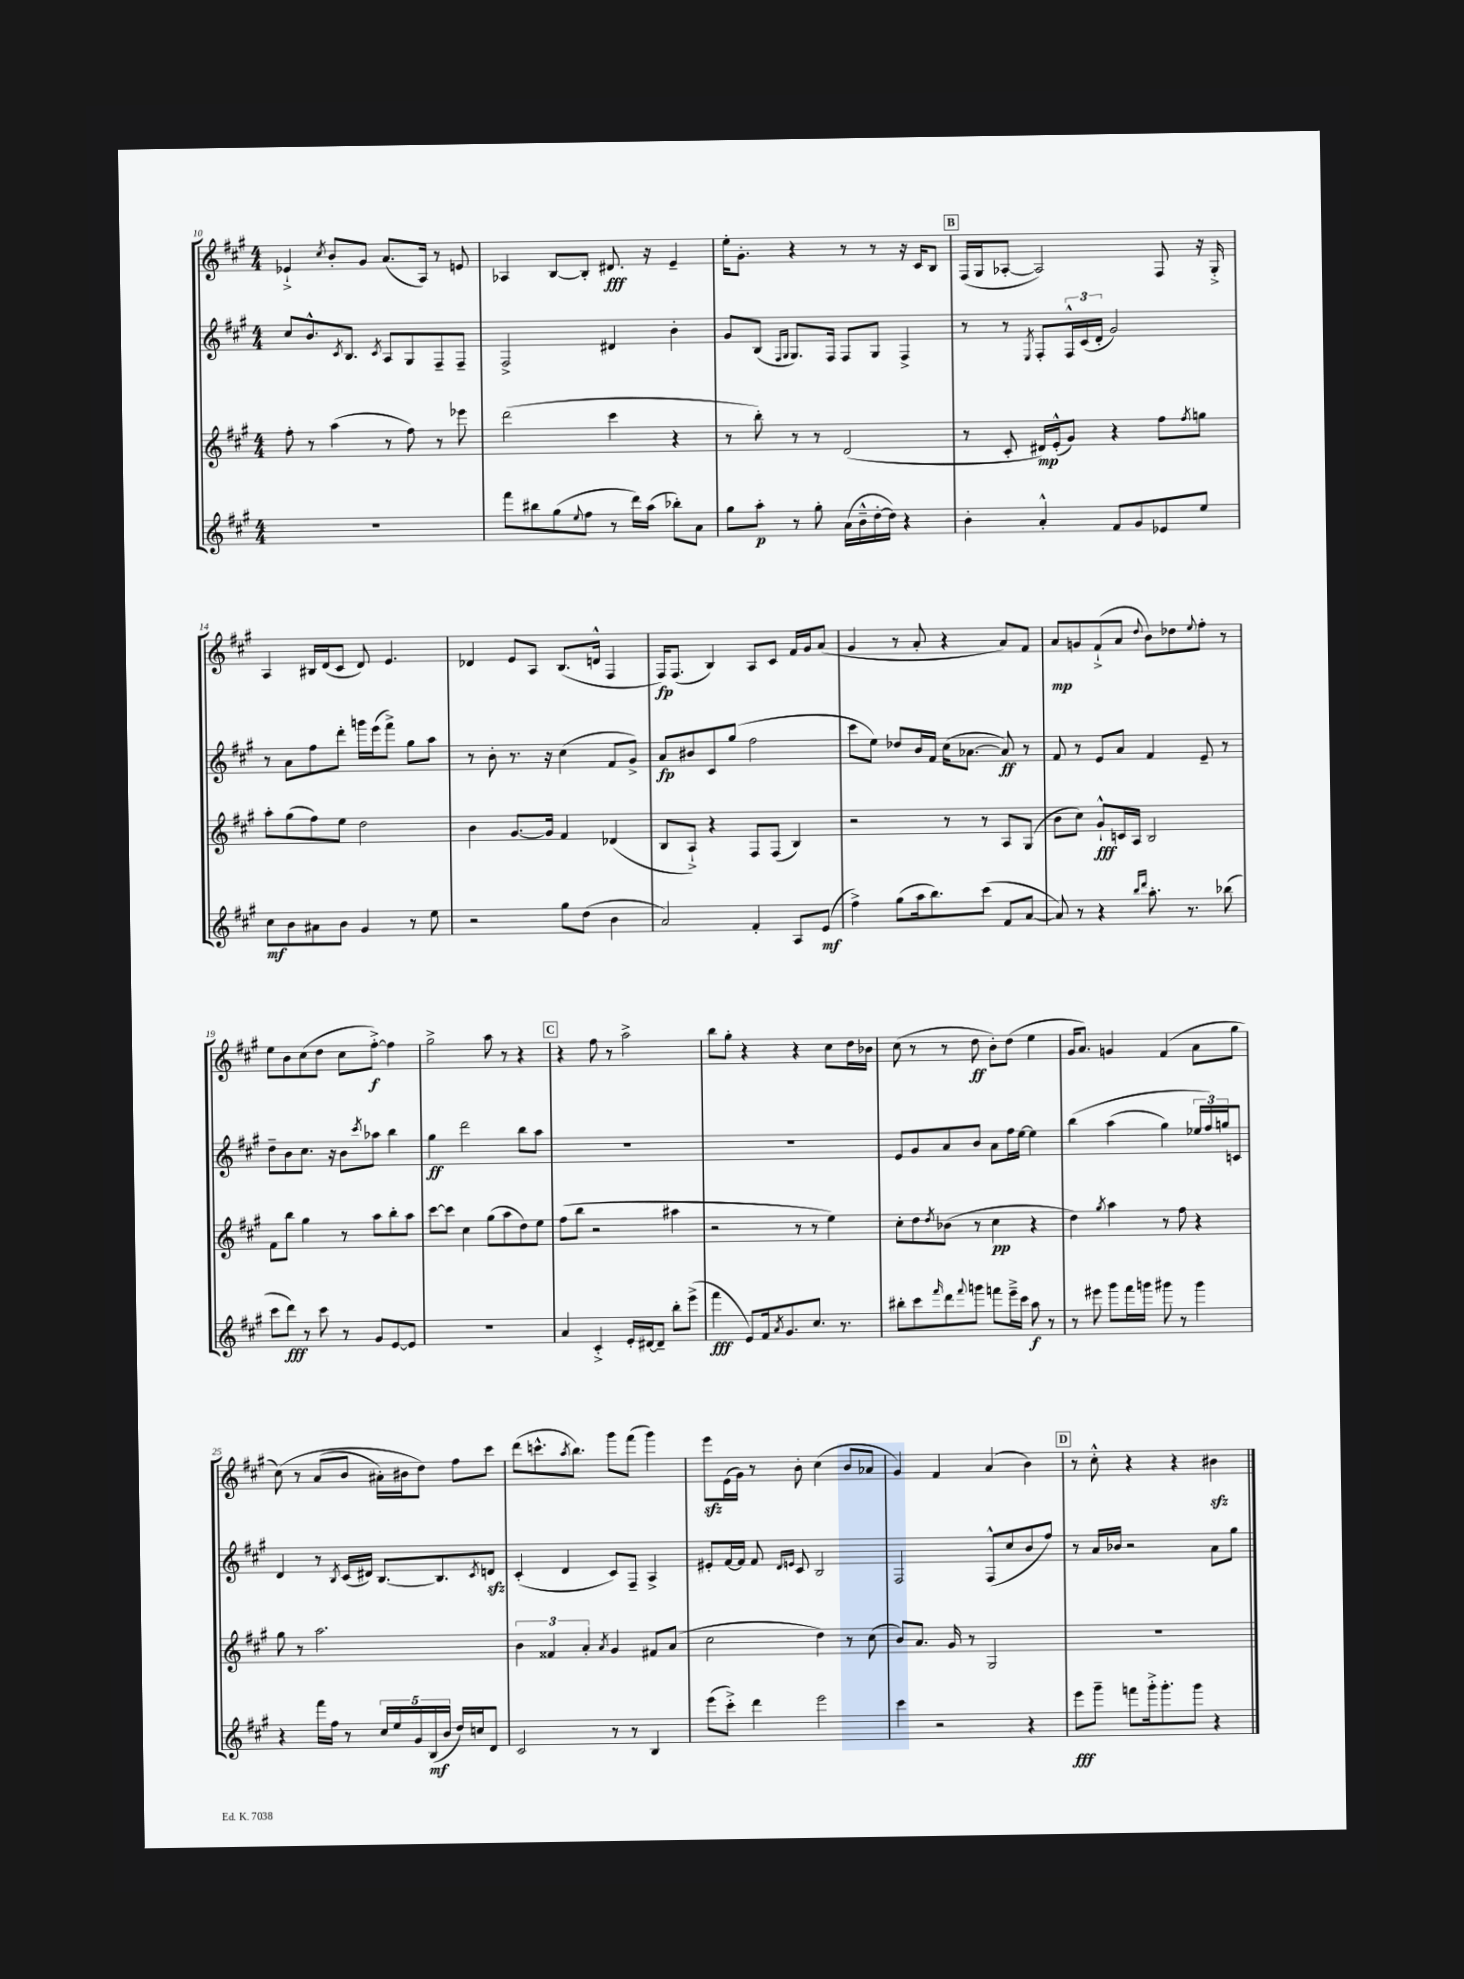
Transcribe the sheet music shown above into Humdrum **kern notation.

**kern	**dynam	**kern	**dynam	**kern	**dynam	**kern	**dynam
*part4	*part4	*part3	*part3	*part2	*part2	*part1	*part1
*staff4	*staff4	*staff3	*staff3	*staff2	*staff2	*staff1	*staff1
*clefG2	*	*clefG2	*	*clefG2	*	*clefG2	*
*k[f#c#g#]	*	*k[f#c#g#]	*	*k[f#c#g#]	*	*k[f#c#g#]	*
*M4/4	*	*M4/4	*	*M4/4	*	*M4/4	*
=10	=10	=10	=10	=10	=10	=10	=10
1r	.	8ff#'\	.	8cc#/L	.	4e-X`^/	.
.	.	8r	.	8.b^^/	.	.	.
.	.	.	.	.	.	8qcc#/	.
.	.	(4aa\	.	.	.	8b'/L	.
.	.	.	.	8qc#/	.	.	.
.	.	.	.	8.B/J	.	.	.
.	.	.	.	.	.	8g#/J	.
.	.	.	.	8qc#/	.	.	.
.	.	8r	.	8A/L	.	(8.a/L	.
.	.	8ff#\)	.	8G#/	.	.	.
.	.	.	.	.	.	16A/Jk)	.
.	.	8r	.	8F#~/	.	8r	.
.	.	8eee-X\	.	8F#~/J	.	8en/	.
=11	=11	=11	=11	=11	=11	=11	=11
8fff#\L	.	(2ddd\	.	2F#^/	.	4A-X/	.
8bb#X\	.	.	.	.	.	.	.
(8gg#\	.	.	.	.	.	[8B/L	.
8qqee/	.	.	.	.	.	.	.
8ff#\J	.	.	.	.	.	8B'/J]	.
8r	.	4ccc#\	.	4d#X/	.	8.d#X/	fff
16ddd\LL)	.	.	.	.	.	.	.
(16aa\JJ	.	.	.	.	.	16r	.
8bb-X'\L)	.	4r	.	4b'\	.	4e~/	.
8a\J	.	.	.	.	.	.	.
=12	=12	=12	=12	=12	=12	=12	=12
8gg#\L	.	8r	.	8g#/L	.	16ee'\KL	.
.	.	.	.	.	.	8.g#'\J	.
8aa'\J	p	8bb'\)	.	(8B/J	.	.	.
.	.	.	.	16qqF#/LL	.	.	.
.	.	.	.	16qqG#/JJ	.	.	.
8r	.	8r	.	8.G#/L)	.	4r	.
8gg#'\	.	8r	.	.	.	.	.
.	.	.	.	16F#/Jk	.	.	.
(16a\LL	.	(2d/	.	8F#/L	.	8r	.
16b~^^\	.	.	.	.	.	.	.
[16dd'\	.	.	.	8G#/J	.	8r	.
16dd\JJ])	.	.	.	.	.	.	.
4r	.	.	.	4F#^/	.	16r	.
.	.	.	.	.	.	16c#/KL	.
.	.	.	.	.	.	8B/J	.
!!LO:REH:place=s1:t=B
=13	=13	=13	=13	=13	=13	=13	=13
4b'\	.	8r	.	8r	.	(16F#/LL	.
.	.	.	.	.	.	16G#/J	.
.	.	8c#'/	.	8r	.	[8A-X'/J	.
.	.	.	.	8qE/	.	.	.
4a'^^/	.	16d#X/LL)	mp	8F#'/L	.	2A-/])	.
.	.	(16e'^^/J	.	.	.	.	.
.	.	8g#/J)	.	24F#^^/L	.	.	.
.	.	.	.	(24c#/	.	.	.
.	.	.	.	24d'/JJ	.	.	.
8f#/L	.	4r	.	2g#/)	.	.	.
8g#/	.	.	.	.	.	.	.
8e-X/	.	8ff#\L	.	.	.	8F#/	.
.	.	8qff#/	.	.	.	.	.
8ee/J	.	8ggn\J	.	.	.	16r	.
.	.	.	.	.	.	16G#'^/	.
!!LO:LB:g=z
=14	=14	=14	=14	=14	=14	=14	=14
8cc#\L	mf	8aa'\L	.	8r	.	4A/	.
8b\	.	(8gg#\	.	8a\L	.	.	.
8a#X\	.	8ff#\)	.	8ff#\	.	16B#X/LL	.
.	.	.	.	.	.	(16d/J	.
8b\J	.	8ee\J	.	8ddd'\J	.	8c#/J	.
4g#/	.	2dd\	.	16gggn\LL	.	8d/)	.
.	.	.	.	(16eee\J	.	.	.
.	.	.	.	8fff#^\J)	.	4.e/	.
8r	.	.	.	8gg#\L	.	.	.
8ee\	.	.	.	8aa\J	.	.	.
=15	=15	=15	=15	=15	=15	=15	=15
2r	.	4b\	.	8r	.	4d-X/	.
.	.	.	.	8b'\	.	.	.
.	.	[8.g#/L	.	8.r	.	8e/L	.
.	.	.	.	.	.	8A/J	.
.	.	16g#/Jk]	.	16r	.	.	.
8gg#\L	.	4f#/	.	(4cc#\	.	(8.B/L	.
(8dd\J	.	.	.	.	.	.	.
.	.	.	.	.	.	16dn^^/Jk	.
4b\	.	(4d-X/	.	8f#/L	.	4F#/	.
.	.	.	.	8g#^/J)	.	.	.
=16	=16	=16	=16	=16	=16	=16	=16
2a/)	.	8B/L	.	8a/L	fp	16F#/KL)	fp
.	.	.	.	.	.	(8.F#/J	.
.	.	8A`^/J)	.	8b#X/	.	.	.
.	.	4r	.	8c#/	.	4B/)	.
.	.	.	.	(8gg#/J	.	.	.
4f#'/	.	8F#/L	.	2ff#\	.	8A/L	.
.	.	(8F#/J	.	.	.	8c#/J	.
8A/L	.	4B/)	.	.	.	16f#/LL	.
.	.	.	.	.	.	16g#/J	.
(8e/J	mf	.	.	.	.	(8a/J	.
=17	=17	=17	=17	=17	=17	=17	=17
4ff#^\)	.	2r	.	8ccc#\L	.	4g#/	.
.	.	.	.	8ee\J)	.	.	.
(8gg#\L	.	.	.	8dd-X/L	.	8r	.
16aa\k	.	.	.	16b/L	.	8a'/	.
8.bb\)	.	.	.	16f#/JJ	.	.	.
.	.	8r	.	(16cc#\KL	.	4r	.
.	.	.	.	[8.a-X\J	.	.	.
(8ccc#\J	.	8r	.	.	.	.	.
8f#/L	.	8A/L	.	8a-/])	ff	8a/L)	.
[8a/J	.	(8G#/J	.	8r	.	8f#/J	.
=18	=18	=18	=18	=18	=18	=18	=18
8a/])	.	8b\L	.	8f#/	.	8a/L	mp
8r	.	8cc#\J)	.	8r	.	8gn/	.
4r	.	8g#`^^/L	fff	8e/L	.	(8f#`^/	.
.	.	16cn/L	.	8a/J	.	8a/J	.
.	.	16A/JJ	.	.	.	.	.
16qqbb/LL	.	.	.	.	.	.	.
16qqddd/JJ	.	.	.	.	.	8qqdd/	.
8.aa'\	.	2B/	.	4f#/	.	8b\L)	.
.	.	.	.	.	.	8dd-X\	.
8.r	.	.	.	.	.	.	.
.	.	.	.	.	.	8qqee/	.
.	.	.	.	8e~/	.	8ff#'\J	.
(8bb-X\	.	.	.	8r	.	8r	.
!!LO:LB:g=z
=19	=19	=19	=19	=19	=19	=19	=19
8ccc#\L	.	8f#\L	.	8dd~\L	.	8ee\L	.
8ddd\J)	fff	8bb\J	.	8b\	.	8b\	.
8r	.	4gg#\	.	8.cc#\J	.	(8cc#\	.
8ccc#\	.	.	.	.	.	8dd\J	.
.	.	.	.	16r	.	.	.
8r	.	8r	.	8b\L	.	8cc#\L	.
.	.	.	.	8qccc#/	.	.	.
8g#/L	.	8aa\L	.	8aa-X\J	.	[8ff#'^\J)	f
[8e/	.	8bb'\	.	4bb\	.	4ff#\]	.
8e/J]	.	8aa\J	.	.	.	.	.
=20	=20	=20	=20	=20	=20	=20	=20
1r	.	[8ccc#\L	.	4gg#\	ff	2gg#^\	.
.	.	8ccc#\J]	.	.	.	.	.
.	.	4cc#\	.	2ddd\	.	.	.
.	.	(8gg#\L	.	.	.	8aa\	.
.	.	8aa\	.	.	.	8r	.
.	.	8dd\)	.	8bb\L	.	4r	.
.	.	8ee\J	.	8aa\J	.	.	.
!!LO:REH:place=s1:t=C
=21	=21	=21	=21	=21	=21	=21	=21
4a/	.	(8ff#\L	.	1r	.	4r	.
.	.	8bb\J	.	.	.	.	.
4c#'^/	.	2r	.	.	.	8ff#\	.
.	.	.	.	.	.	8r	.
16e'/LL	.	.	.	.	.	2aa^\	.
[16d#X/J	.	.	.	.	.	.	.
8d#~/J]	.	.	.	.	.	.	.
8bb'\L	.	4aa#X\	.	.	.	.	.
(8eee^\J	.	.	.	.	.	.	.
=22	=22	=22	=22	=22	=22	=22	=22
4fff#\	fff	2r	.	1r	.	8bb\L	.
.	.	.	.	.	.	8gg#'\J	.
8e/L)	.	.	.	.	.	4r	.
16f#/k	.	.	.	.	.	.	.
8qa/	.	.	.	.	.	.	.
8.g#/	.	.	.	.	.	.	.
.	.	8r	.	.	.	4r	.
8.cc#/J	.	8r	.	.	.	.	.
.	.	4ee\)	.	.	.	8cc#\L	.
8.r	.	.	.	.	.	.	.
.	.	.	.	.	.	16dd\L	.
.	.	.	.	.	.	16b-X\JJ	.
=23	=23	=23	=23	=23	=23	=23	=23
8bb#X'\L	.	8cc#'\L	.	8e/L	.	(8cc#\	.
8ccc#\	.	8dd\	.	8g#/	.	8r	.
16qqfff#/	.	8qdd/	.	.	.	.	.
8ddd\	.	(8b-X\J	.	8a/	.	8r	.
8qqfff#/	.	.	.	.	.	.	.
8gggn\J	.	8r	.	8b/J	.	8dd\	ff
8fffn\L	.	4cc#\	pp	8a\L	.	8b'\L)	.
16eee~^\L	.	.	.	16ff#\L	.	(8dd\J	.
16ccc#\JJ	.	.	.	[16ee\JJ	.	.	.
8aa\	f	4r	.	4ee\]	.	4ee\	.
8r	.	.	.	.	.	.	.
=24	=24	=24	=24	=24	=24	=24	=24
8r	.	4dd\)	.	(4bb\	.	16g#/KL	.
.	.	.	.	.	.	8.a/J)	.
8eee#X\	.	.	.	.	.	.	.
.	.	8qgg#/	.	.	.	.	.
8ggg#\L	.	4aa\	.	(4aa\	.	4gn/	.
16fff#\L	.	.	.	.	.	.	.
16gggn\JJ	.	.	.	.	.	.	.
8ggg#X\	.	8r	.	4gg#\)	.	(4f#/	.
8r	.	8ff#\	.	.	.	.	.
4ggg#\	.	4r	.	24ee-X/LL	.	8a\L	.
.	.	.	.	24ff#/)	.	.	.
.	.	.	.	24ggn/J	.	.	.
.	.	.	.	8cn/J	.	8gg#\J	.
!!LO:LB:g=z
=25	=25	=25	=25	=25	=25	=25	=25
4r	.	8gg#\	.	4d/	.	(8cc#\)	.
.	.	8r	.	.	.	8r	.
16fff#\LL	.	2.aa\	.	8r	.	(8a/L	.
16ff#\JJ	.	.	.	.	.	.	.
.	.	.	.	8qB/	.	.	.
8r	.	.	.	(16c#/LL	.	8b/J	.
.	.	.	.	16d#X/JJ)	.	.	.
20cc#/LL	.	.	.	[8.B/L	.	16a#X'\LL)	.
20ee/	.	.	.	.	.	.	.
.	.	.	.	.	.	16b#X\J	.
20g#/	.	.	.	.	.	.	.
.	.	.	.	.	.	8dd\J)	.
(20B/	mf	.	.	.	.	.	.
.	.	.	.	8.B/]	.	.	.
20b/JJ	.	.	.	.	.	.	.
16dd/LL)	.	.	.	.	.	8ff#\L	.
16ccn/J	.	.	.	.	.	.	.
.	.	.	.	8qc#/	.	.	.
8d/J	.	.	.	8dnzz/J	.	8ccc#\J	.
=26	=26	=26	=26	=26	=26	=26	=26
2c#/	.	6b\	.	(4c#'/	.	(8ddd\L	.
.	.	.	.	.	.	8.cccn^^\	.
.	.	6f##X/	.	.	.	.	.
.	.	.	.	4d/	.	.	.
.	.	.	.	.	.	8qaa/	.
.	.	.	.	.	.	8.bb\J)	.
.	.	6a'/	.	.	.	.	.
.	.	8qa/	.	.	.	.	.
8r	.	4g#/	.	8c#/L)	.	8ggg#\L	.
8r	.	.	.	8F#~/J	.	(8fff#\J	.
4B/	.	8f#X/L	.	4A^/	.	4ggg#\)	.
.	.	(8a/J	.	.	.	.	.
=27	=27	=27	=27	=27	=27	=27	=27
(8eee\L	.	2cc#\	.	8e#X'/L	.	8eeezz\L	.
8ccc#'^\J)	.	.	.	[16f#/L	.	(16e\L	.
.	.	.	.	16f#/JJ]	.	16g#\JJ)	.
4ddd\	.	.	.	8f#/	.	8r	.
.	.	.	.	16qqd/LL	.	.	.
.	.	.	.	16qqen/JJ	.	.	.
.	.	.	.	8c#/	.	8b'\	.
2eee\	.	4dd\)	.	2B/	.	(4cc#\	.
.	.	8r	.	.	.	8b/L	.
.	.	(8cc#\	.	.	.	8a-X/J	.
=28	=28	=28	=28	=28	=28	=28	=28
4ccc#\	.	8b/L)	.	2F#/	.	4g#/)	.
.	.	8.a/J	.	.	.	.	.
2r	.	.	.	.	.	4f#/	.
.	.	16g#/	.	.	.	.	.
.	.	8r	.	.	.	.	.
.	.	2G#/	.	(8F#^^/L	.	(4a/	.
.	.	.	.	8cc#/	.	.	.
4r	.	.	.	8b/	.	4b\)	.
.	.	.	.	8ff#/J)	.	.	.
!!LO:REH:place=s1:t=D
=29	=29	=29	=29	=29	=29	=29	=29
8eee\L	fff	1r	.	8r	.	8r	.
8ggg#~\J	.	.	.	16a/LL	.	8cc#'^^\	.
.	.	.	.	16b-X/JJ	.	.	.
8fffn\L	.	.	.	2r	.	4r	.
16ggg#'^\k	.	.	.	.	.	.	.
8.ggg#'\	.	.	.	.	.	.	.
.	.	.	.	.	.	4r	.
8ggg#\J	.	.	.	.	.	.	.
4r	.	.	.	8a\L	.	4b#Xzz\	.
.	.	.	.	8gg#\J	.	.	.
==	==	==	==	==	==	==	==
*-	*-	*-	*-	*-	*-	*-	*-
